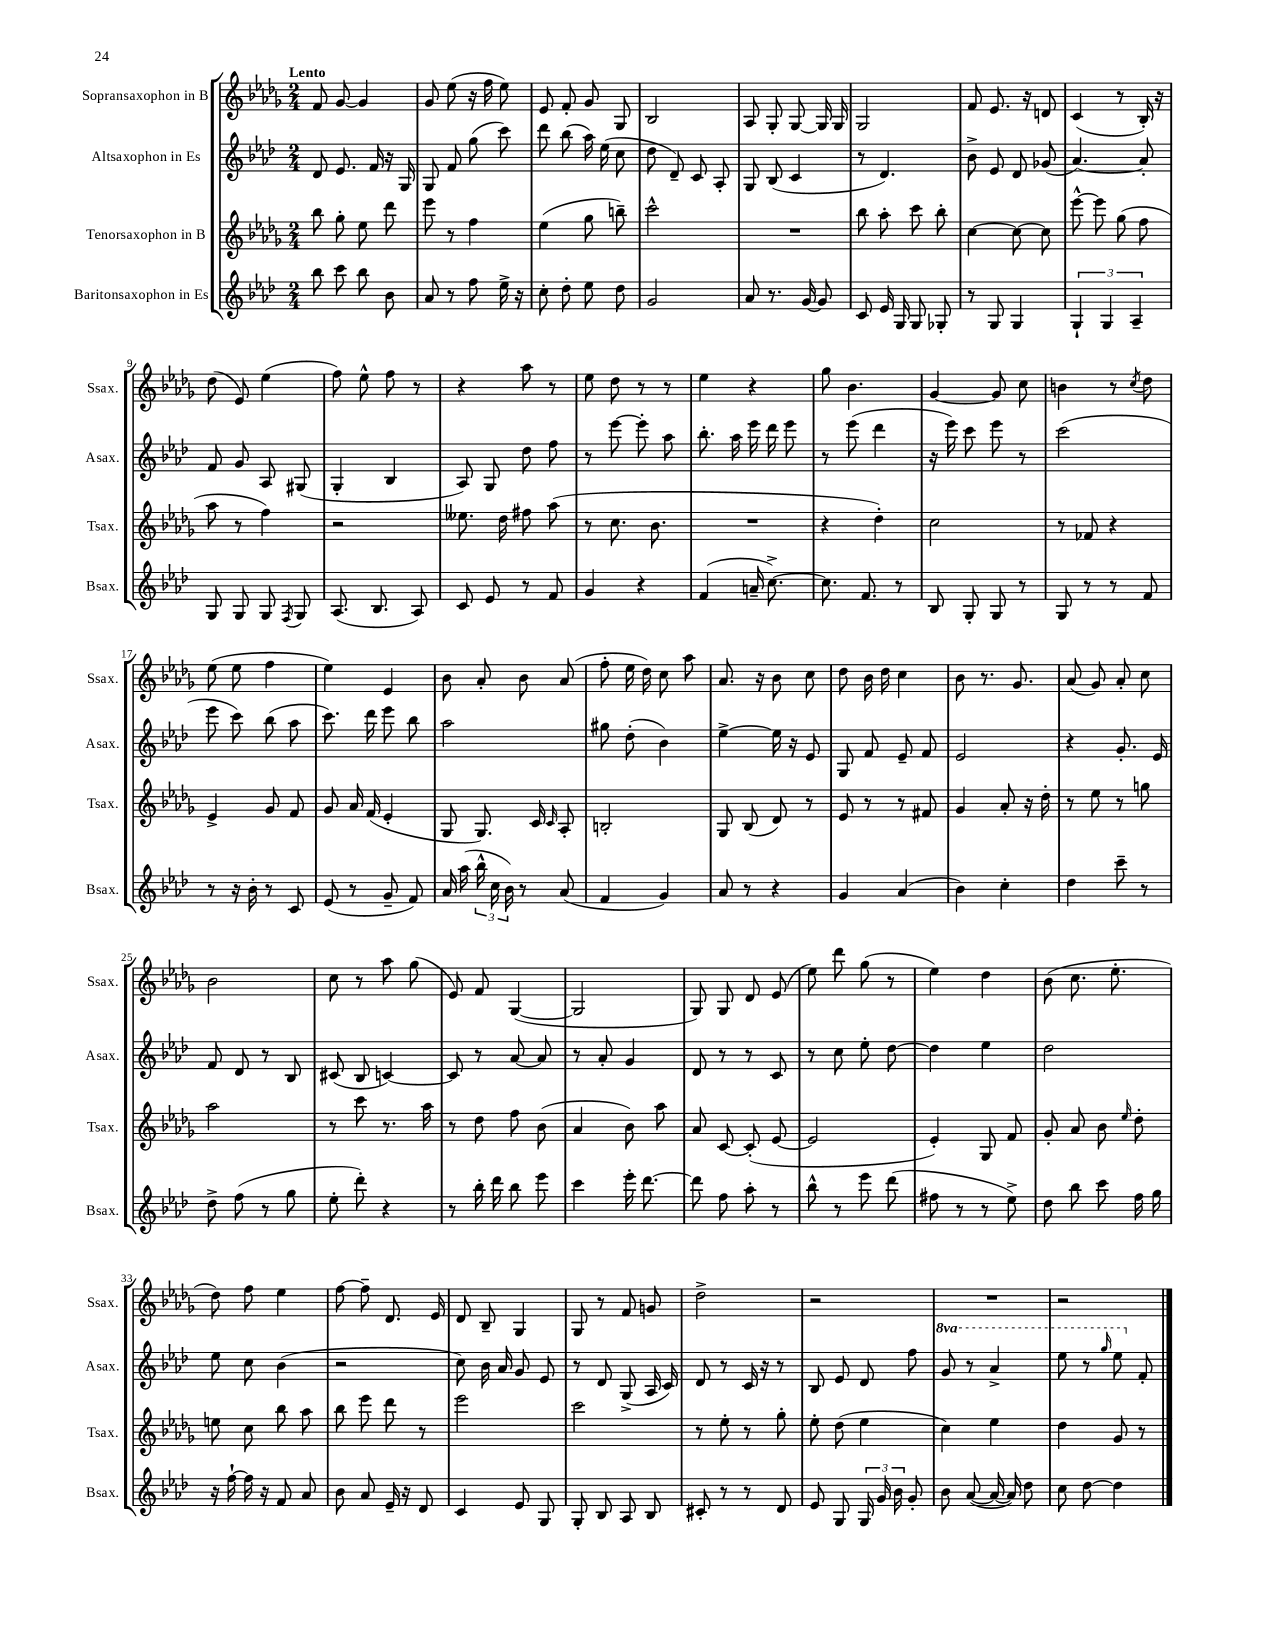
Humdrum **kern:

**kern	**kern	**kern	**kern
*part4	*part3	*part2	*part1
*staff4	*staff3	*staff2	*staff1
*I"Baritonsaxophon in Es	*I"Tenorsaxophon in B	*I"Altsaxophon in Es	*I"Sopransaxophon in B
*I'Bsax.	*I'Tsax.	*I'Asax.	*I'Ssax.
*clefG2	*clefG2	*clefG2	*clefG2
*k[b-e-a-d-]	*k[b-e-a-d-g-]	*k[b-e-a-d-]	*k[b-e-a-d-g-]
*M2/4	*M2/4	*M2/4	*M2/4
=1	=1	=1	=1
!	!	!	!LO:TX:a:B:t=Lento
8bb-\	8bb-\	8d-/	8f/
8ccc\	8gg-'\	8.e-/	[8g-/
8bb-\	8ee-\	.	4g-/]
.	.	16f/	.
8b-\	8ddd-\	16r	.
.	.	16G/	.
=2	=2	=2	=2
8a-/	8eee-\	8G/	8g-/
8r	8r	8f/	(8ee-\
8ff\	4ff\	(8gg\	16r
.	.	.	16ff\
16ee-^\	.	8ccc\)	8ee-\)
16r	.	.	.
=3	=3	=3	=3
8cc'\	(4ee-\	8ddd-\	8e-/
8dd-'\	.	(8bb-\	8f'/
8ee-\	8gg-\	16aa-\)	8g-/
.	.	(16ee-\	.
8dd-\	8bbn~\)	8cc\	8G-/
=4	=4	=4	=4
2g/	2ccc^^\	8dd-\	2B-/
.	.	8d-~/)	.
.	.	8c/	.
.	.	8A-'/	.
=5	=5	=5	=5
8a-/	2r	8G/	8A-/
8.r	.	(8B-/	8G-'/
.	.	4c/	[8G-/
[16g/	.	.	.
8g/]	.	.	16G-/]
.	.	.	16G-/
=6	=6	=6	=6
8c/	8bb-\	8r	2G-/
16e-/	8aa-'\	4.d-/)	.
16G/	.	.	.
8G/	8ccc\	.	.
8G-X'/	8bb-'\	.	.
=7	=7	=7	=7
8r	[4cc\	8b-^\	8f/
8G/	.	8e-/	8.e-/
4G/	8cc\_	8d-/	.
.	.	.	16r
.	8cc\]	(8g-X/	8dn/
=8	=8	=8	=8
6G`/	[8eee-^^\	[4.a-/)	(4c/
.	8eee-\]	.	.
6G/	.	.	.
.	(8gg-\	.	8r
6A-~/	.	.	.
.	8ff\	8a-'/]	16B-'/)
.	.	.	16r
!!LO:LB:g=z
=9	=9	=9	=9
8G/	8aa-\	8f/	(8dd-\
8G/	8r	8g/	8e-/)
8G/	4ff\)	8A-/	(4ee-\
8qF/	.	.	.
8G/	.	(8G#X/	.
=10	=10	=10	=10
(8.A-/	2r	4G'/	8ff\)
.	.	.	8ee-^^\
8.B-/	.	.	.
.	.	4B-/	8ff\
8A-/)	.	.	8r
=11	=11	=11	=11
8c/	8.ee--X\	8A-/)	4r
8e-/	.	8G/	.
.	16dd-\	.	.
8r	8ff#X\	8dd-\	8aa-\
8f/	(8aa-\	8ff\	8r
=12	=12	=12	=12
4g/	8r	8r	8ee-\
.	8.cc\	[8eee-\	8dd-\
4r	.	8eee-'\]	8r
.	8.b-\	.	.
.	.	8aa-\	8r
=13	=13	=13	=13
(4f/	2r	8.bb-'\	4ee-\
.	.	16aa-\	.
16an~/	.	16eee-\	4r
[8.cc^\)	.	16ddd-\	.
.	.	8eee-\	.
=14	=14	=14	=14
8.cc\]	4r	8r	8gg-\
.	.	(8eee-\	4.b-\
8.f/	.	.	.
.	4dd-'\)	4ddd-\	.
8r	.	.	.
=15	=15	=15	=15
8B-/	2cc\	16r	[4g-/
.	.	16eee-\)	.
8G'/	.	8ccc\	.
8G/	.	8eee-\	8g-/]
8r	.	8r	8cc\
=16	=16	=16	=16
8G/	8r	(2ccc\	4bn\
8r	8f-X/	.	.
8r	4r	.	8r
.	.	.	8qcc/
8f/	.	.	8dd-\
!!LO:LB:g=z
=17	=17	=17	=17
8r	4e-^/	8eee-\	(8ee-\
16r	.	8ccc\)	8ee-\
16b-'\	.	.	.
8r	8g-/	(8bb-\	4ff\
8c/	8f/	8aa-\	.
=18	=18	=18	=18
(8e-/	8g-/	8.ccc\)	4ee-\)
8r	16a-/	.	.
.	(16f/	16ddd-\	.
8g~/	4e-'/	8eee-\	4e-/
8f/)	.	8bb-\	.
=19	=19	=19	=19
16a-/	8G-/	2aa-\	8b-\
(16aa-\	.	.	.
24bb-^^\	8.G-/)	.	8a-'/
24cc\	.	.	.
24b-\)	.	.	.
8r	.	.	8b-\
.	16c/	.	.
.	16qqc/	.	.
(8a-/	8A-'/	.	(8a-/
=20	=20	=20	=20
4f/	2Bn'/	8gg#X\	8ff'\
.	.	(8dd-'\	16ee-\
.	.	.	16dd-\)
4g/)	.	4b-\)	8cc\
.	.	.	8aa-\
=21	=21	=21	=21
8a-/	8G-/	[4ee-^\	8.a-/
8r	(8B-/	.	.
.	.	.	16r
4r	8d-/)	16ee-\]	8b-\
.	.	16r	.
.	8r	8e-/	8cc\
=22	=22	=22	=22
4g/	8e-/	8G/	8dd-\
.	8r	8f/	16b-\
.	.	.	16dd-\
(4a-/	8r	8e-~/	4cc\
.	8f#X/	8f/	.
=23	=23	=23	=23
4b-\)	4g-/	2e-/	8b-\
.	.	.	8.r
4cc'\	8a-'/	.	.
.	.	.	8.g-/
.	16r	.	.
.	16dd-'\	.	.
=24	=24	=24	=24
4dd-\	8r	4r	(8a-/
.	8ee-\	.	8g-/)
8ccc~\	8r	8.g'/	8a-'/
8r	8ggn\	.	8cc\
.	.	16e-/	.
!!LO:LB:g=z
=25	=25	=25	=25
8dd-^\	2aa-\	8f/	2b-\
(8ff\	.	8d-/	.
8r	.	8r	.
8gg\	.	8B-/	.
=26	=26	=26	=26
8ee-'\	8r	(8c#X/	8cc\
8ddd-'\)	8ccc\	8B-/	8r
4r	8.r	[4cn/)	8aa-\
.	.	.	(8gg-\
.	16aa-\	.	.
=27	=27	=27	=27
8r	8r	8c/]	8e-/)
16bb-'\	8dd-\	8r	8f/
16ddd-\	.	.	.
8bb-\	8ff\	[8a-/	([4G-/
8eee-\	(8b-\	8a-/]	.
=28	=28	=28	=28
4ccc\	4a-/	8r	2G-/]
.	.	8a-'/	.
16eee-'\	8b-\)	4g/	.
[8.ddd-\	.	.	.
.	8aa-\	.	.
=29	=29	=29	=29
8ddd-\]	8a-/	8d-/	8G-/)
8ff\	[8c/	8r	8G-/
8aa-'\	(8c'/]	8r	8d-/
8r	[8e-/	8c/	(8e-/
=30	=30	=30	=30
8bb-^^\	2e-/]	8r	8ee-\)
8r	.	8cc\	8ddd-\
8eee-\	.	8ee-'\	(8gg-\
(8ddd-\	.	[8dd-\	8r
=31	=31	=31	=31
8ff#X\	4e-'/)	4dd-\]	4ee-\)
8r	.	.	.
8r	8G-/	4ee-\	4dd-\
8ee-^\)	8f/	.	.
=32	=32	=32	=32
8dd-\	8g-'/	2dd-\	(8b-\
8bb-\	8a-/	.	8.cc\
8ccc\	8b-\	.	.
.	.	.	8.ee-'\
.	16qqee-/	.	.
16ff\	8dd-'\	.	.
16gg\	.	.	.
!!LO:LB:g=z
=33	=33	=33	=33
16r	8een\	8ee-\	8dd-\)
[16ff`\	.	.	.
16ff\]	8cc\	8cc\	8ff\
16r	.	.	.
8f/	8bb-\	(4b-\	4ee-\
8a-/	8aa-\	.	.
=34	=34	=34	=34
8b-\	8bb-\	2r	[8ff\
8a-/	8eee-\	.	8ff~\]
16e-~/	8ddd-\	.	8.d-/
16r	.	.	.
8d-/	8r	.	.
.	.	.	16e-/
=35	=35	=35	=35
4c/	2eee-\	8cc\)	8d-/
.	.	16b-\	8B-~/
.	.	16a-/	.
8e-/	.	8g/	4G-/
8G/	.	8e-/	.
=36	=36	=36	=36
8G'/	2ccc\	8r	8G-/
8B-/	.	8d-/	8r
8A-/	.	(8G^/	8f/
8B-/	.	16A-/	8gn/
.	.	16c/)	.
=37	=37	=37	=37
8c#X'/	8r	8d-/	2dd-^\
8r	8ee-'\	8r	.
8r	8r	16c/	.
.	.	16r	.
8d-/	8gg-'\	8r	.
=38	=38	=38	=38
8e-/	8ee-'\	8B-/	2r
8G/	(8dd-\	8e-/	.
24G/	4ee-\	8d-/	.
24g/	.	.	.
24b-\	.	.	.
8g'/	.	8ff\	.
=39	=39	=39	=39
*	*	*8va	*
8b-\	4cc\)	8gg/	2r
([8a-/	.	8r	.
16a-/_	4ee-\	4aa-^/	.
16a-/])	.	.	.
8dd-\	.	.	.
=40	=40	=40	=40
8cc\	4dd-\	8eee-\	2r
[8dd-\	.	8r	.
.	.	16qqggg/	.
4dd-\]	8g-/	8eee-\	.
*	*	*X8va	*
.	8r	8f'/	.
==	==	==	==
*-	*-	*-	*-
